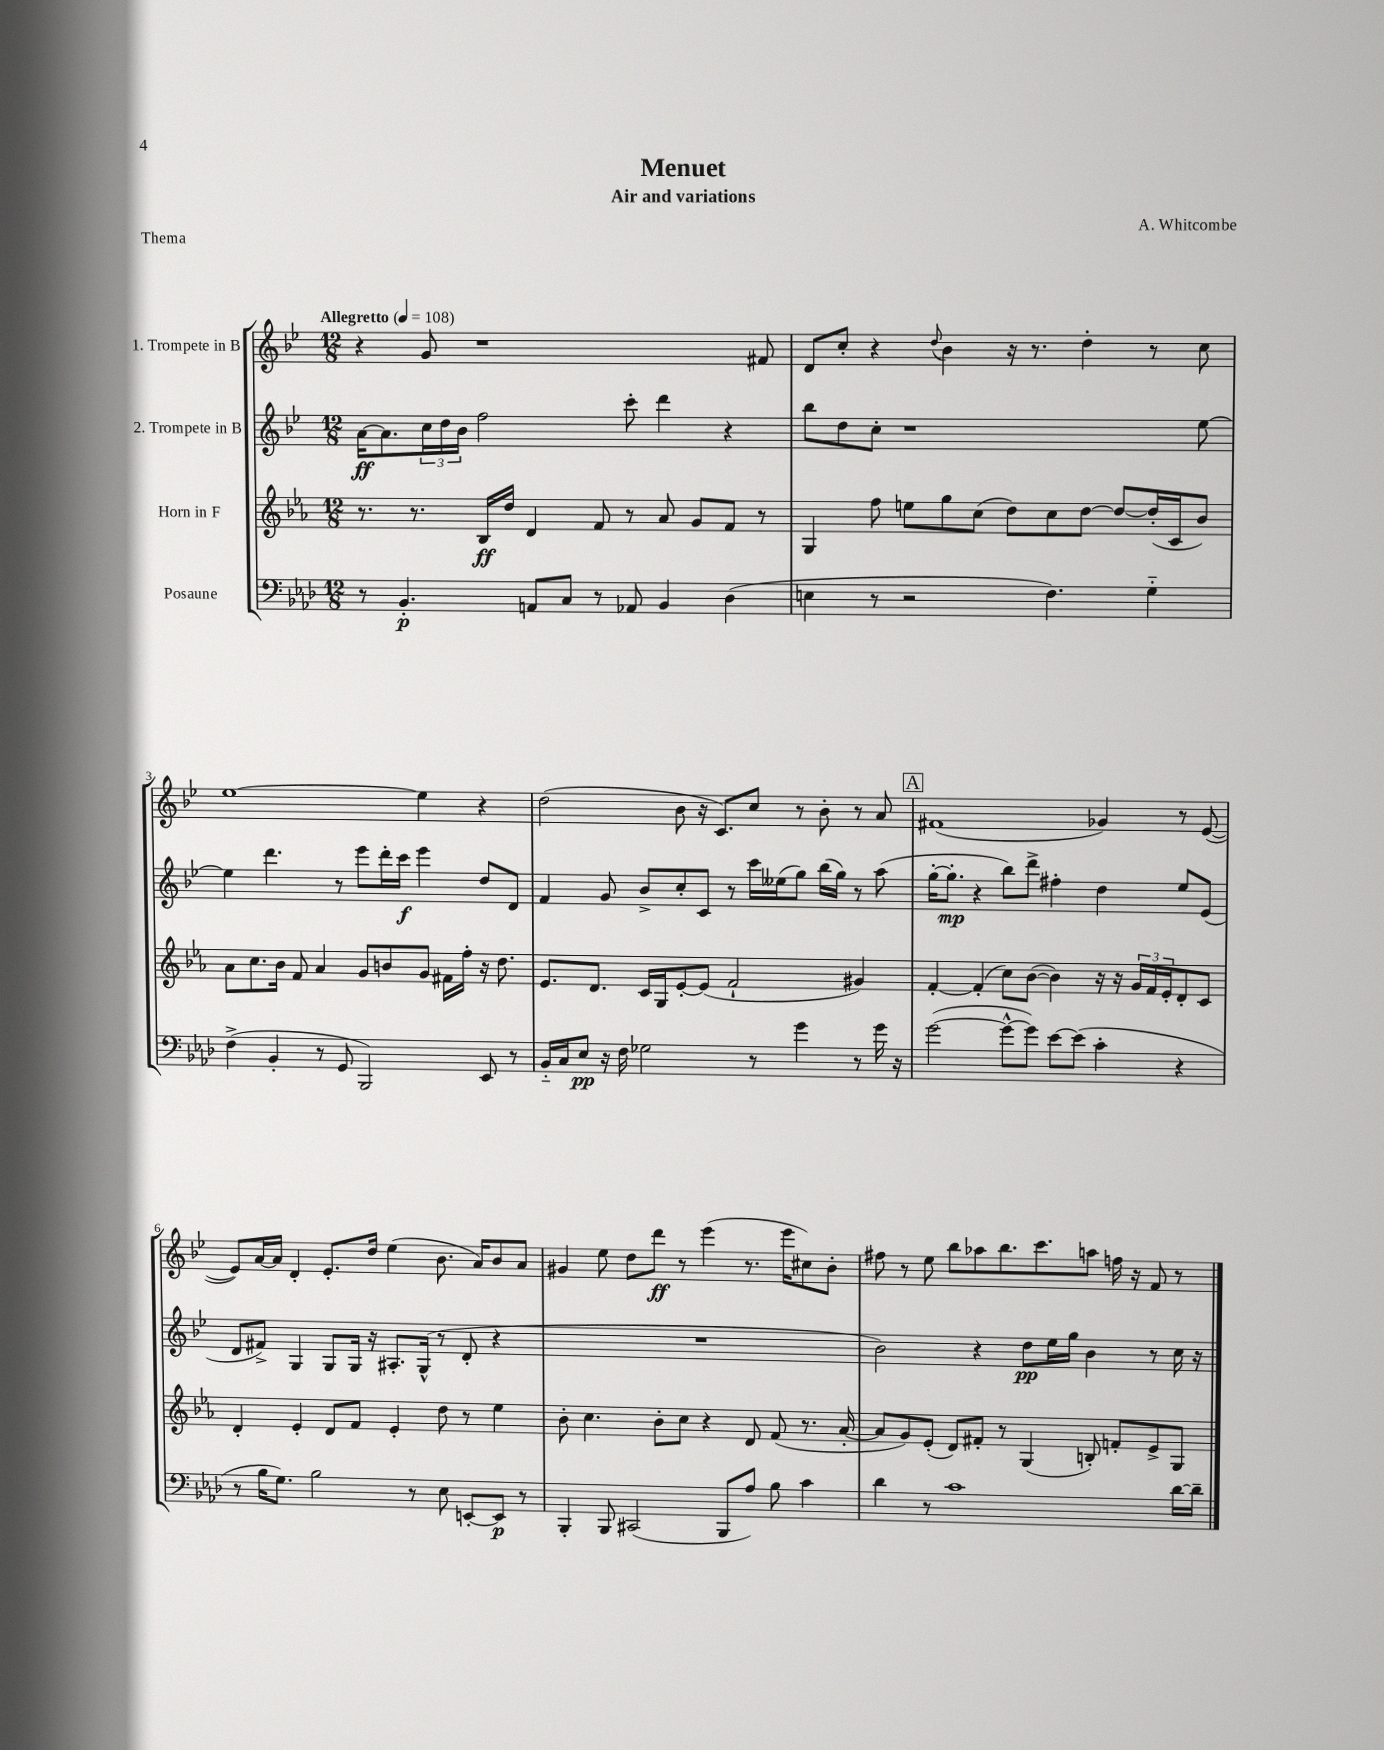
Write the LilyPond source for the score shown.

\header { title = "Menuet" composer = "A. Whitcombe" subtitle = "Air and variations" piece = "Thema" }
<<
\new StaffGroup <<
\new Staff = "s0" \with { instrumentName = "1. Trompete in B" } {
    \clef treble \key bes \major \numericTimeSignature \time 12/8 \tempo "Allegretto" 4 = 108
    r4 g'8 r1 fis'8 |
    d'8 c''8-. r4 \appoggiatura { d''8 } bes'4 r16 r8. d''4-. r8 c''8 |
    ees''1~ ees''4 r4 |
    d''2( bes'8 r16 c'8.) c''8 r8 bes'8-. r8 a'8 |
    \mark \markup { \box "A" } fis'1( ges'4) r8 ees'8~( |
    ees'8) a'16~ a'16 d'4-. ees'8.-. d''16 ees''4( bes'8. a'16) bes'8 a'8 |
    gis'4 ees''8 d''8 d'''8\ff r8 ees'''4( r8. ees'''16 cis''8) bes'8-. |
    fis''8 r8 ees''8 bes''8 aes''8 bes''8. c'''8. a''8 f''16 r16 f'8 r8 \bar "|." |
}
\new Staff = "s1" \with { instrumentName = "2. Trompete in B" } {
    \clef treble \key bes \major \numericTimeSignature \time 12/8
    a'16~\ff a'8. \tuplet 3/2 { c''16 d''16 bes'16 } f''2 c'''8-. d'''4 r4 |
    bes''8 d''8 c''8-. r1 ees''8~ |
    ees''4 d'''4. r8 ees'''8 d'''16-. c'''16\f ees'''4 d''8 d'8 |
    f'4 g'8 bes'8-> c''8-. c'8 r8 c'''16 eeses''16( g''8) bes''16( g''16) r8 a''8( |
    \mark \markup { \box "A" } g''16~-. g''8.-.\mp r4 bes''8) d'''8-> fis''4-. d''4 ees''8 ees'8( |
    d'8 fis'8->) g4 g8 g16 r16 ais8.-. g16-^( r8 d'8-. r4 |
    R1. |
    bes'2) r4 d''8\pp ees''16 g''16 bes'4 r8 c''16 r16 \bar "|." |
}
\new Staff = "s2" \with { instrumentName = "Horn in F" } {
    \clef treble \key ees \major \numericTimeSignature \time 12/8
    r8. r8. bes16\ff d''16 d'4 f'8 r8 aes'8 g'8 f'8 r8 |
    g4 f''8 e''8 g''8 c''8( d''8) c''8 d''8~ d''8~ d''16-.( c'16 bes'8) |
    aes'8 c''8. bes'16 f'8 aes'4 g'8 b'8 g'8 fis'16 f''16-. r16 d''8. |
    ees'8. d'8. c'16 g16 ees'8~-. ees'8( f'2-! gis'4) |
    \mark \markup { \box "A" } f'4~-. f'4-.( c''8) bes'8~( bes'4) r16 r16 \tuplet 3/2 { g'16 f'16 ees'16-. } d'8-. c'8 |
    d'4-. ees'4-. d'8 f'8 ees'4-. d''8 r8 ees''4 |
    bes'8-. c''4. bes'8-. c''8 r4 d'8 f'8( r8. aes'16~-. |
    aes'8 g'8) ees'8-.( d'8) fis'8-. r8 g4( b8-.) f'8-. ees'8-> g8 \bar "|." |
}
\new Staff = "s3" \with { instrumentName = "Posaune" } {
    \clef bass \key aes \major \numericTimeSignature \time 12/8
    r8 bes,4.-.\p a,8 c8 r8 aes,8 bes,4 des4( |
    e4 r8 r2 f4.) g4-_ |
    f4->( bes,4-. r8 g,8 bes,,2) ees,8 r8 |
    bes,16-_ c16 ees8\pp r16 f16 ges2 r8 g'4 r8 g'16 r16 |
    \mark \markup { \box "A" } g'2~( g'8~-^ g'8) ees'8~ ees'8( c'4-. r4 |
    r8 bes16 g8.) bes2 r8 ees8 e,8~-. e,8\p r8 |
    bes,,4-. bes,,8 cis,2( bes,,8 aes8) bes8 c'4 |
    des'4 r8 c'1 des'16~ des'16-- \bar "|." |
}
>>
>>
